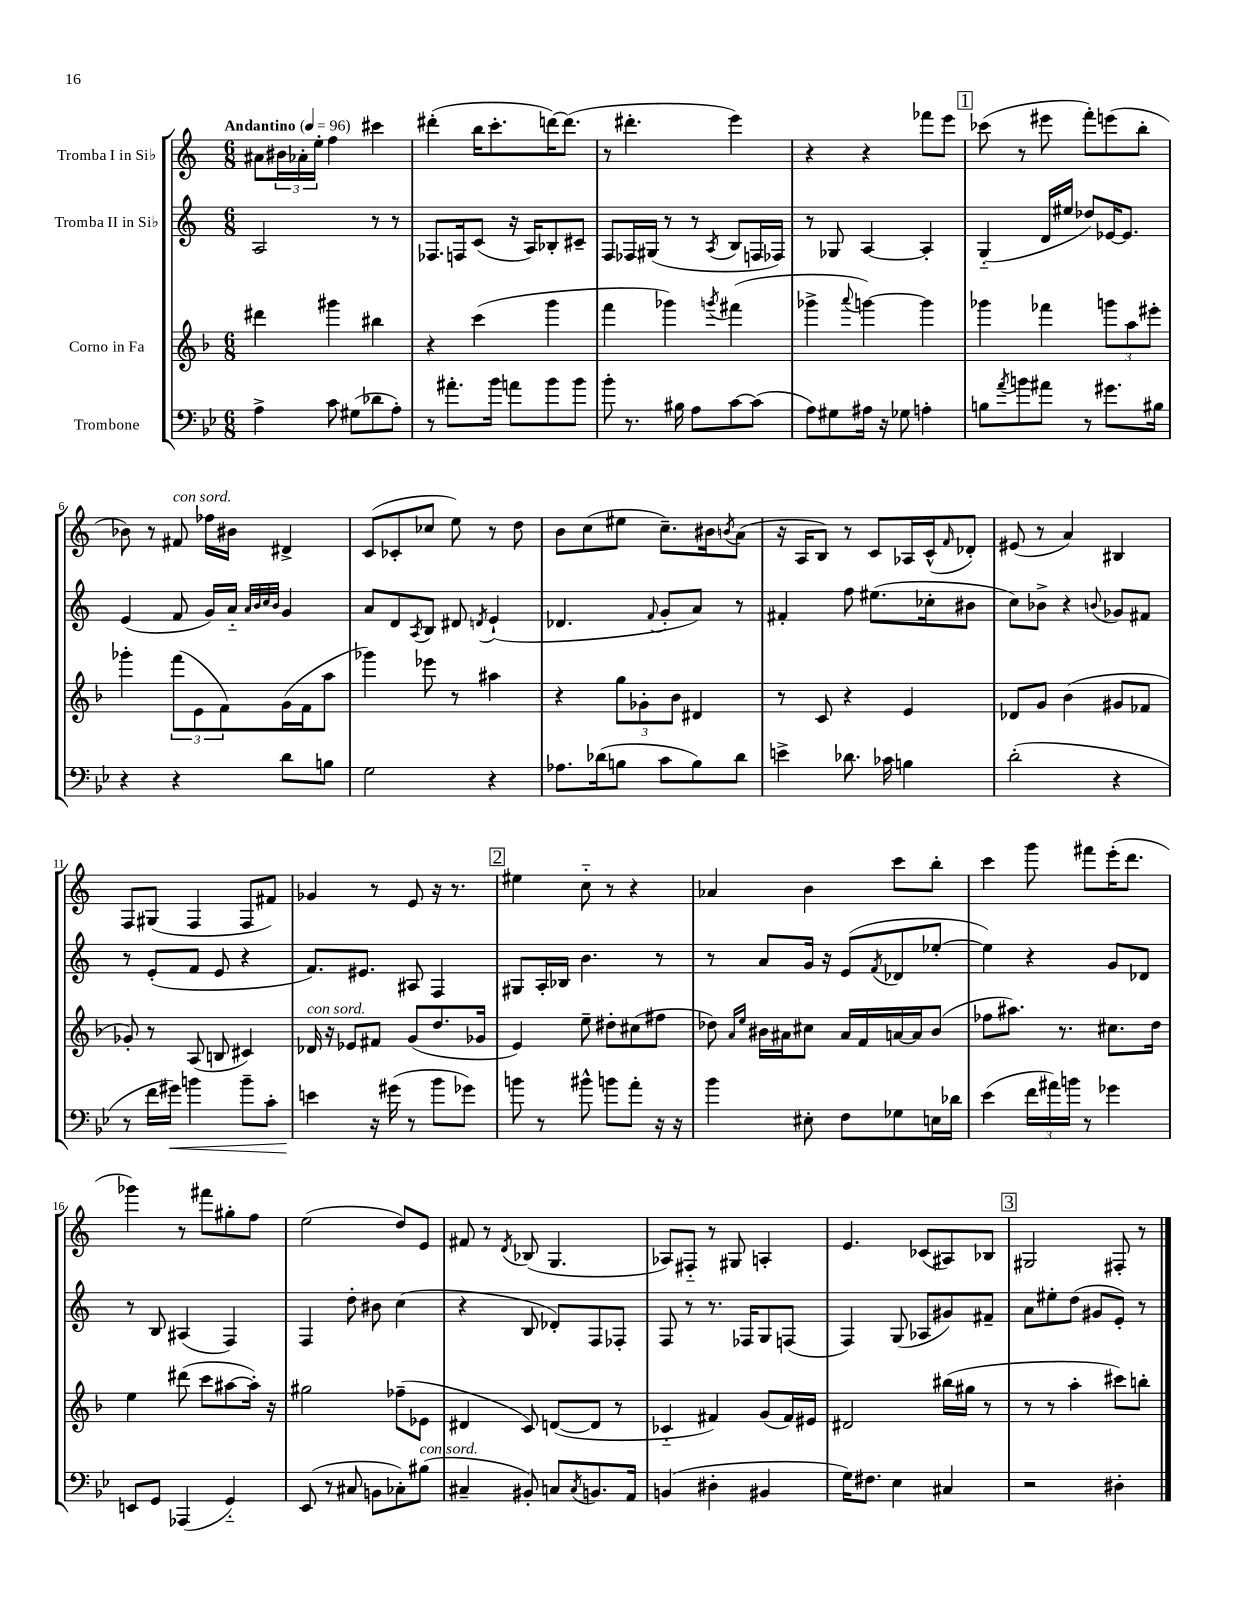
<<
\new StaffGroup <<
\new Staff = "s0" \with { instrumentName = "Tromba I in Sib" } {
    \clef treble \key c \major \numericTimeSignature \time 6/8 \tempo "Andantino" 4 = 96
    ais'8 \tuplet 3/2 { bis'16 aes'16-. e''16-. } f''4 cis'''4 |
    dis'''4-.( b''16 c'''8.-. d'''16~) d'''8.( |
    r8 dis'''4.-. e'''4) |
    r4 r4 fes'''8 e'''8 |
    \mark \markup { \box "1" } ces'''8( r8 eis'''8 f'''8-.) e'''8( b''8-. |
    bes'8) r8 fis'8^\markup { \italic "con sord." } fes''16 bis'16 dis'4-> |
    c'8( ces'8-. ces''8 e''8) r8 d''8 |
    b'8 c''8( eis''8 c''8.--) bis'16 \acciaccatura { b'8 } a'8( |
    r16 a16 b8) r8 c'8 aes16 c'16-^( \grace { f'16 } des'8-.) |
    eis'8( r8 a'4) bis4 |
    f8 gis8( f4 f8 fis'8) |
    ges'4 r8 e'8 r16 r8. |
    \mark \markup { \box "2" } eis''4 c''8-_ r8 r4 |
    aes'4 b'4 c'''8 b''8-. |
    c'''4 g'''8 fis'''8 e'''16-.( d'''8. |
    ges'''4) r8 fis'''8 gis''8-. f''8 |
    e''2( d''8) e'8 |
    fis'8 r8 \acciaccatura { d'8 } bes8( g4. |
    aes8) fis8-_ r8 gis8 a4-. |
    e'4. ces'8( ais8) bes8 |
    \mark \markup { \box "3" } gis2 fis8-. r8 \bar "|." |
}
\new Staff = "s1" \with { instrumentName = "Tromba II in Sib" } {
    \clef treble \key c \major \numericTimeSignature \time 6/8
    a2 r8 r8 |
    fes8. f16 c'8( r16 a16) bes8-. cis'8-- |
    f8 fes16 gis16( r8 r8 \acciaccatura { a8 } b8 f16 fes16) |
    r8 ges8 a4~ a4-. |
    \mark \markup { \box "1" } g4-_( d'16 eis''16 des''8) ees'16~ ees'8. |
    e'4( f'8 g'16) a'16-_ \grace { a'32 b'32 c''32 b'32 } g'4 |
    a'8 d'8 \acciaccatura { a8 } b8 dis'8 \acciaccatura { d'8 } e'4-!( |
    des'4. \appoggiatura { f'8 } g'8-. a'8) r8 |
    fis'4-. f''8 eis''8.( ces''16-. bis'8 |
    c''8) bes'8-> r4 \appoggiatura { b'8 } ges'8 fis'8 |
    r8 e'8-.( f'8 e'8 r4 |
    f'8.) eis'8. ais8 f4 |
    \mark \markup { \box "2" } gis8 a16-. bes16 b'4. r8 |
    r8 a'8 g'16 r16 e'8( \acciaccatura { f'8 } des'8 ees''8~-. |
    ees''4) r4 g'8 des'8 |
    r8 b8 ais4( f4) |
    f4 d''8-. bis'8 c''4( |
    r4 b8 des'8-.) f8 fes8-. |
    f8 r8 r8. fes16 g8 f8( |
    f4) g8( aes8 gis'8) fis'8-- |
    \mark \markup { \box "3" } a'8 eis''8-. d''8( gis'8 e'8-.) r8 \bar "|." |
}
\new Staff = "s2" \with { instrumentName = "Corno in Fa" } {
    \clef treble \key f \major \numericTimeSignature \time 6/8
    dis'''4 gis'''4 bis''4 |
    r4 c'''4( g'''4 |
    f'''4 ges'''4) \acciaccatura { g'''8 } fis'''4( |
    ges'''4-> \appoggiatura { a'''8 } g'''4~) g'''4 |
    \mark \markup { \box "1" } ges'''4 fes'''4 \tuplet 3/2 { g'''8 a''8 eis'''8-. } |
    ges'''4-. \tuplet 3/2 { f'''8( e'8 f'8) } g'16( f'16 a''8 |
    ges'''4) ees'''8 r8 ais''4 |
    r4 \tuplet 3/2 { g''8 ges'8-. bes'8 } dis'4 |
    r8 c'8 r4 e'4 |
    des'8 g'8 bes'4( gis'8 fes'8 |
    ges'8-.) r8 a8( b8 cis'4) |
    des'16^\markup { \italic "con sord." } r16 ees'8 fis'8 g'8( d''8. ges'16 |
    \mark \markup { \box "2" } e'4) e''8-- dis''8-. cis''8( fis''8 |
    des''8) \grace { a'16 e''16 } bis'16 ais'16 cis''8 ais'16 f'16 a'16~ a'16 bis'8( |
    fes''8 ais''8.) r8. cis''8. d''16 |
    e''4 dis'''8( c'''8 ais''8~ ais''16-.) r16 |
    gis''2 fes''8--( ees'8 |
    dis'4 c'8) d'8~( d'8 r8 |
    ces'4-_ fis'4) g'8( fis'16) eis'16 |
    dis'2 bis''16( gis''16 r8 |
    \mark \markup { \box "3" } r8 r8 a''4-. cis'''8) b''8-. \bar "|." |
}
\new Staff = "s3" \with { instrumentName = "Trombone" } {
    \clef bass \key bes \major \numericTimeSignature \time 6/8
    a4-> c'8 gis8( des'8 a8-.) |
    r8 ais'8.-. bes'16 a'8 bes'8 bes'8 |
    bes'8-. r8. bis16 a8 c'8~ c'8( |
    a8) gis8 ais16 r16 ges8 a4-. |
    \mark \markup { \box "1" } b8 \acciaccatura { a'8 } b'8 ais'8 r8 gis'8. bis16 |
    r4 r4 d'8 b8 |
    g2 r4 |
    aes8. des'16( b8 c'8 b8) des'8 |
    e'4-> des'8. ces'16 b4 |
    d'2-.( r4 |
    r8 f'16 gis'16\<) b'4 b'8-- c'8-. |
    e'4\! r16 gis'16( r8 bes'8 ges'8) |
    \mark \markup { \box "2" } b'8 r8 bis'8-^ b'8 a'8-. r16 r16 |
    bes'4 eis8-. f8 ges8 e16 des'16 |
    ees'4( \tuplet 3/2 { f'16 ais'16) b'16 } r8 ges'4 |
    e,8 g,8 aes,,4( g,4-_) |
    ees,8( r8 cis8 b,8 ces8-.) bis8^\markup { \italic "con sord." }( |
    cis4-- bis,8-.) c8 \acciaccatura { c8 } b,8. a,16 |
    b,4( dis4-. bis,4 |
    g16) fis8. ees4 cis4 |
    \mark \markup { \box "3" } r2 dis4-. \bar "|." |
}
>>
>>
